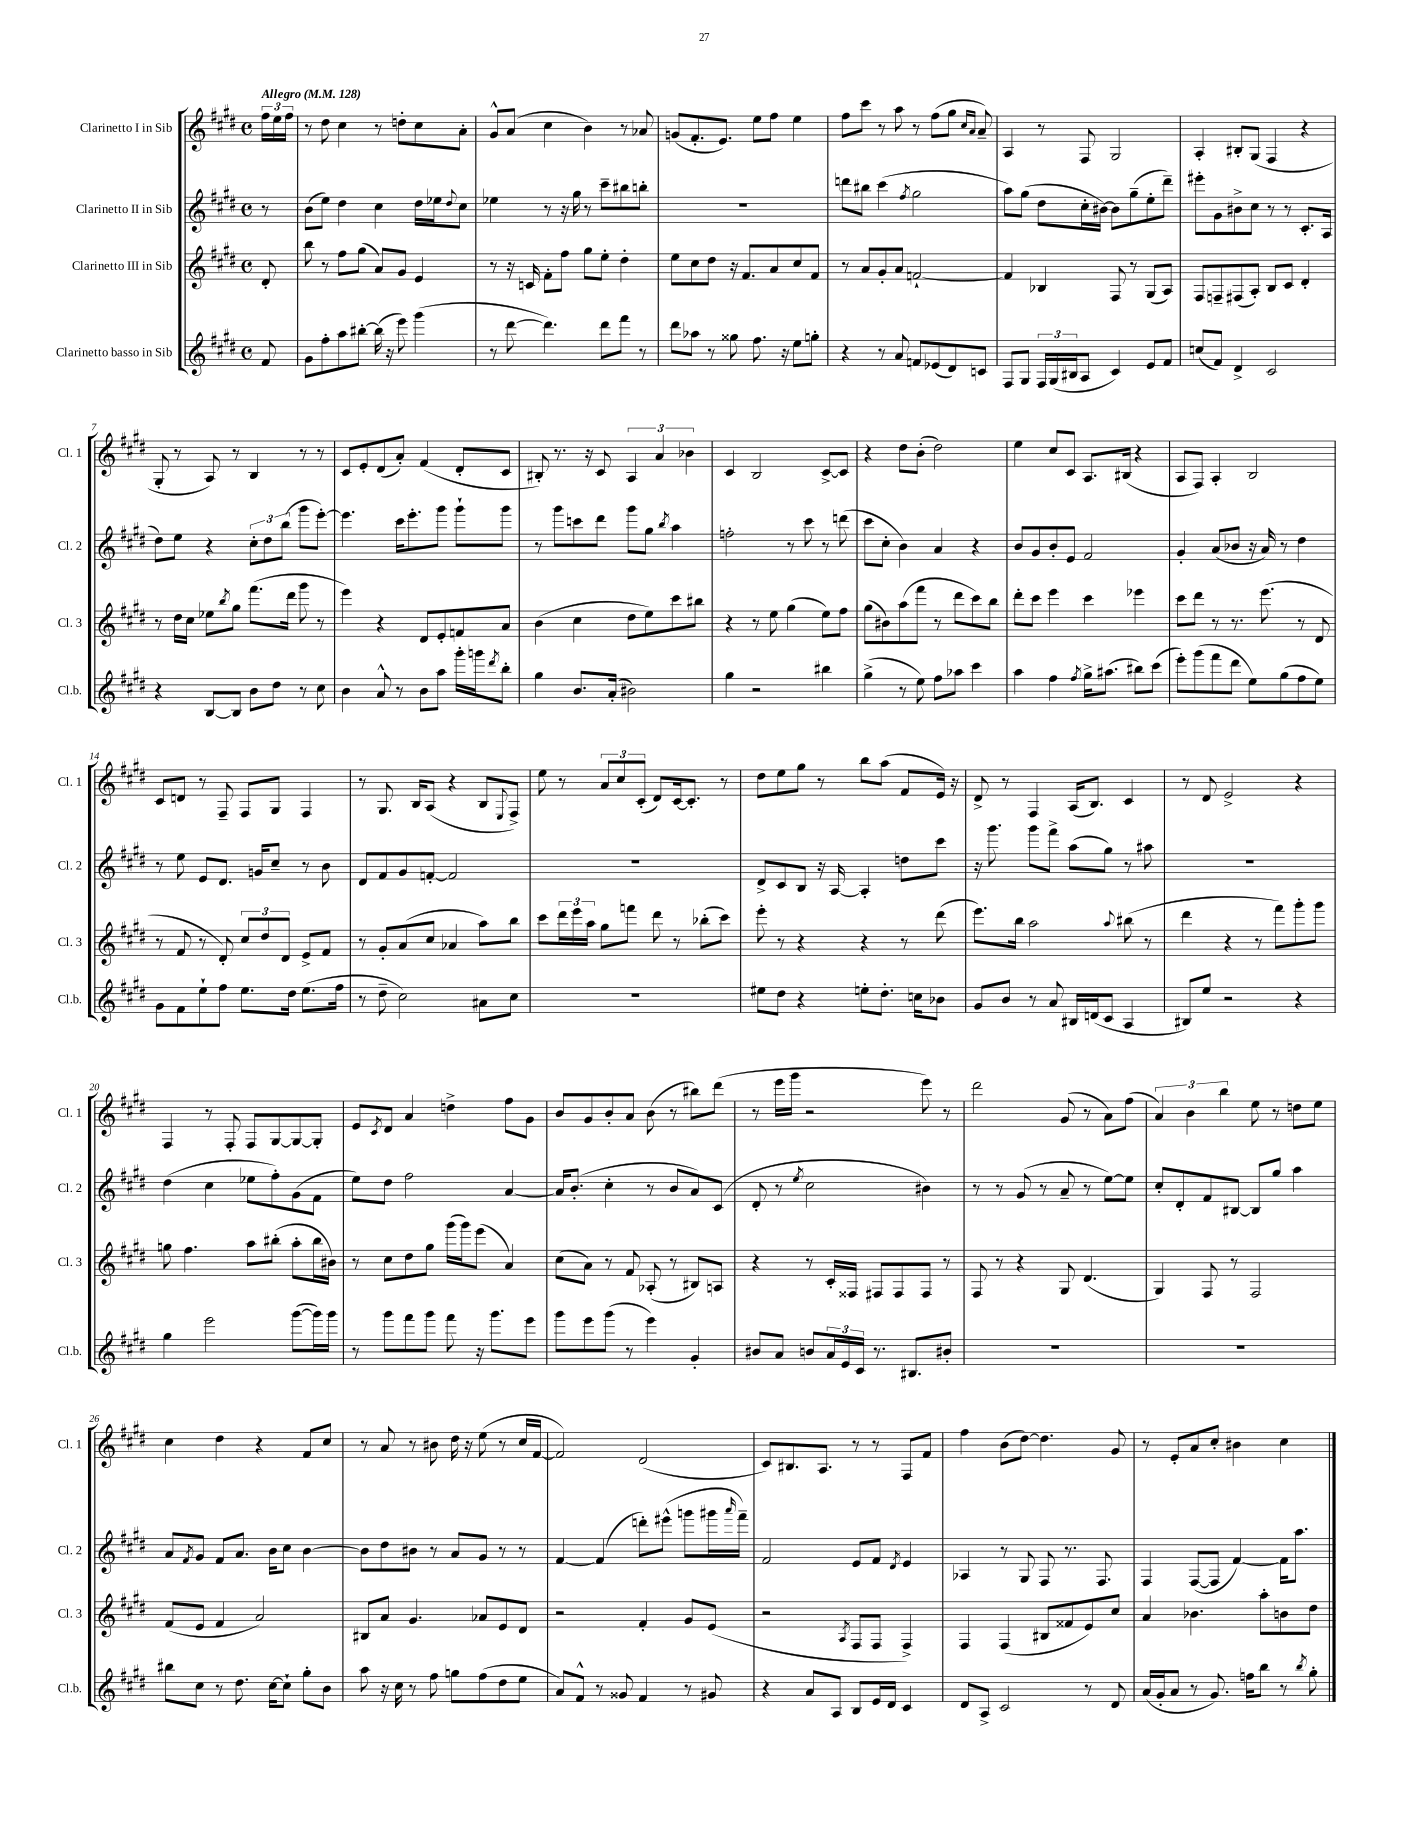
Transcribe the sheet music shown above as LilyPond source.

<<
\new StaffGroup <<
\new Staff = "s0" \with { instrumentName = "Clarinetto I in Sib" shortInstrumentName = "Cl. 1" } {
    \clef treble \key e \major \defaultTimeSignature \time 4/4 \partial 8 \tempo "Allegro" 4 = 128
    \tuplet 3/2 { fis''16 e''16 fis''16 } |
    r8 dis''8 cis''4 r8 d''8-. cis''8 a'8-. |
    gis'8-^ a'8( cis''4 b'4) r8 aes'8 |
    g'8( fis'8.-. e'8.) e''8 fis''8 e''4 |
    fis''8 cis'''8 r8 a''8 r8 fis''8( gis''8 \grace { cis''16 a'16 } a'8--) |
    a4 r8 fis8 gis2 |
    a4-. bis8-. gis8( fis4 r4 |
    gis8-. r8 a8) r8 b4 r8 r8 |
    cis'8 e'8-. dis'8( a'8-.) fis'4( dis'8-. cis'8 |
    bis8-.) r8. r16 cis'8 \tuplet 3/2 { a4 a'4 bes'4 } |
    cis'4 b2 cis'8~-> cis'8 |
    r4 dis''8 b'8-.( dis''2) |
    e''4 cis''8 cis'8 a8. bis16( r4 |
    a8 fis8) a4-. b2 |
    cis'8 d'8 r8 fis8-- fis8 gis8 fis4 |
    r8 gis8. b16 a8( r4 b8 \appoggiatura { e8 } fis8->) |
    e''8 r8 \tuplet 3/2 { a'8 cis''8 cis'8-.( } dis'8) cis'16~ cis'8.-. r8 |
    dis''8 e''8 gis''8 r8 b''8 a''8( fis'8 e'16) r16 |
    dis'8-> r8 fis4 a16( b8.) cis'4 |
    r8 dis'8 e'2-> r4 |
    fis4 r8 fis8-. fis8 gis8~ gis8~ gis8-. |
    e'8 \acciaccatura { cis'8 } dis'8 a'4 d''4-> fis''8 gis'8 |
    b'8 gis'8 b'8-. a'8 b'8( r8 bis''8) dis'''8( |
    r8 e'''16 gis'''16 r2 e'''8) r8 |
    dis'''2 gis'8( r8 a'8) fis''8( |
    \tuplet 3/2 { a'4) b'4 b''4 } e''8 r8 d''8 e''8 |
    cis''4 dis''4 r4 fis'8 cis''8 |
    r8 a'8 r8 bis'8 dis''16 r16 e''8( r8 cis''16 fis'16~ |
    fis'2) dis'2( |
    cis'8) bis8. a8. r8 r8 fis8 fis'8 |
    fis''4 b'8( dis''8~) dis''4. gis'8 |
    r8 e'8-. a'8 cis''8-. bis'4 cis''4 \bar "|." |
}
\new Staff = "s1" \with { instrumentName = "Clarinetto II in Sib" shortInstrumentName = "Cl. 2" } {
    \clef treble \key e \major \defaultTimeSignature \time 4/4 \partial 8
    r8 |
    b'8( e''8) dis''4 cis''4 dis''16 ees''16 \appoggiatura { dis''8 } cis''8 |
    ees''4 r8 r16 gis''16 r8 cis'''8-- bis''8 b''8-. |
    R1 |
    d'''8 bis''8 cis'''4( \acciaccatura { fis''8 } gis''2 |
    a''8) gis''8( dis''8 cis''16-. bis'16~) bis'8 gis''8--( e''8-. dis'''8--) |
    eis'''8-. gis'8 bis'8-> cis''8 r8 r8 cis'8.-. a16( |
    dis''8) e''8 r4 \tuplet 3/2 { cis''8-. dis''8 b''8( } gis'''8 e'''8~-.) |
    e'''4. cis'''16 e'''8.-. gis'''8 gis'''8-! gis'''8 |
    r8 gis'''8 c'''8 dis'''8 gis'''8 gis''8 \acciaccatura { b''8 } a''4 |
    f''2-. r8 cis'''8 r8 d'''8( |
    cis'''8 cis''8-. b'4) a'4 r4 |
    b'8 gis'8 b'8-. e'8 fis'2 |
    gis'4-. a'8( bes'8 r16 a'16) r8 dis''4 |
    r8 e''8 e'8 dis'8. g'16 cis''8-- r8 b'8 |
    dis'8 fis'8 gis'8 f'8~-. f'2 |
    R1 |
    dis'8-> cis'8 b8 r16 a16~ a4-. d''8 cis'''8 |
    r16 gis'''8. gis'''8 fis'''8-> a''8( gis''8) r8 ais''8 |
    R1 |
    dis''4( cis''4 ees''8 fis''8-.) gis'8( fis'8 |
    e''8) dis''8 fis''2 a'4~ |
    a'16 b'8.-.( cis''4-. r8 b'8 a'8) cis'8( |
    dis'8-. r8 \acciaccatura { e''8 } cis''2 bis'4) |
    r8 r8 gis'8( r8 a'8-- r8 e''8~) e''8 |
    cis''8-. dis'8-. fis'8 bis8~ bis8 gis''8 a''4 |
    a'8 \acciaccatura { fis'8 } gis'8 fis'8 a'8. b'16 cis''8 b'4~ |
    b'8 dis''8 bis'8 r8 a'8 gis'8 r8 r8 |
    fis'4~ fis'4( d'''8-.) eis'''8-^( g'''8 gis'''16 \grace { a'''16 } fis'''16--) |
    fis'2 e'8 fis'8 \acciaccatura { dis'8 } e'4 |
    aes4 r8 gis8 fis8 r8. fis8. |
    fis4 fis8~( fis8 fis'4~) fis'16 a''8. \bar "|." |
}
\new Staff = "s2" \with { instrumentName = "Clarinetto III in Sib" shortInstrumentName = "Cl. 3" } {
    \clef treble \key e \major \defaultTimeSignature \time 4/4 \partial 8
    dis'8-. |
    b''8 r8 fis''8 gis''8( a'8) gis'8 e'4 |
    r8 r16 c'16 fis'8-. fis''8 gis''8 e''8-. dis''4-. |
    e''8 cis''8 dis''8 r16 fis'8. a'8 cis''8 fis'8 |
    r8 a'8 gis'8-. a'8 f'2~-! |
    f'4 bes4 fis8 r8 gis8( a8) |
    fis8 f8-- fis8( a8-.) b8 cis'8 dis'4-. |
    r8 dis''16 cis''16 ees''8 \acciaccatura { b''8 } gis''8 fis'''8.( dis'''16 gis'''8 r8 |
    e'''4) r4 dis'8 e'8-. f'8 a'8 |
    b'4( cis''4 dis''8 e''8) cis'''8 bis''8 |
    r4 r8 e''8 gis''4( e''8) fis''8 |
    gis''8( bis'8) a''8( fis'''8 r8 dis'''8 cis'''8) b''8 |
    dis'''8-. cis'''8 e'''4 cis'''4 ees'''4 |
    cis'''8 dis'''8 r8 r8. e'''8.( r8 dis'8 |
    r8 fis'8 r8 dis'8-.) \tuplet 3/2 { cis''8 dis''8 dis'8 } e'8-> fis'8 |
    r8 gis'8-. a'8( cis''8 aes'4 a''8) b''8 |
    cis'''8 \tuplet 3/2 { dis'''16 e'''16 a''16 } gis''8 f'''8 dis'''8 r8 bes''8-.( cis'''8) |
    e'''8-. r8 r4 r4 r8 dis'''8( |
    e'''8.) b''16 a''2 \appoggiatura { a''8 } bis''8( r8 |
    dis'''4 r4 r8 fis'''8) gis'''8-. gis'''8 |
    g''8 fis''4. a''8 bis''8-.( a''8-. bis''16 bis'16) |
    r8 cis''8 dis''8 gis''8 gis'''16( gis'''16) e'''8( a'4) |
    cis''8( a'8) r8 fis'8 aes8-.( r8 bis8) a8 |
    r4 r8 cis'16-. fisis16 fis8 fis8 fis8 r8 |
    fis8 r8 r4 gis8 dis'4.( |
    gis4) fis8 r8 fis2 |
    fis'8( e'8 fis'4 a'2) |
    bis8 a'8 gis'4. aes'8 e'8 dis'8 |
    r2 fis'4-. gis'8 e'8( |
    r2 \acciaccatura { a8 } fis8 fis8 fis4->) |
    fis4 fis4( bis8 fisis'8 e'8) cis''8 |
    a'4 bes'4. a''8-. b'8 dis''8 \bar "|." |
}
\new Staff = "s3" \with { instrumentName = "Clarinetto basso in Sib" shortInstrumentName = "Cl.b." } {
    \clef treble \key e \major \defaultTimeSignature \time 4/4 \partial 8
    fis'8 |
    gis'8 fis''8-. a''8 bis''8~-. bis''16( r16 e'''8) gis'''4( |
    r8 dis'''8~ dis'''4.) dis'''8 fis'''8 r8 |
    dis'''8 aes''8 r8 gisis''8 fis''8. r16 e''8 g''8-. |
    r4 r8 a'8 f'8 ees'8( dis'8) c'8 |
    fis8 gis8 \tuplet 3/2 { fis16 gis16( bis16 } a8 cis'4) e'8 fis'8 |
    c''8( fis'8) dis'4-> cis'2 |
    r4 b8~ b8 b'8 dis''8 r8 cis''8 |
    b'4 a'8-^ r8 b'8 a''8 gis'''16-. g'''16 \acciaccatura { dis'''8 } b''8-. |
    gis''4 b'8. a'16-.( bis'2) |
    gis''4 r2 bis''4 |
    gis''4->( r8 e''8) fis''8 aes''8 cis'''4 |
    a''4 fis''4 \acciaccatura { fis''8 } gis''16-> ais''8.( bis''8) cis'''8( |
    e'''8-.) gis'''8( fis'''8 dis'''8 e''8) gis''8( fis''8 e''8) |
    gis'8 fis'8 e''8-! fis''8 e''8. dis''16 e''8.( fis''16 |
    r8 dis''8-- cis''2) ais'8 cis''8 |
    R1 |
    eis''8 dis''8 r4 e''8-. dis''8.-. c''16 bes'8 |
    gis'8 b'8 r8 a'8 bis16 d'16( cis'8 a4 |
    bis8) e''8 r2 r4 |
    gis''4 e'''2 gis'''8~( gis'''16) gis'''16 |
    r8 gis'''8 fis'''8 gis'''8 fis'''8 r16 gis'''8. e'''8 |
    gis'''8 e'''8 gis'''8( r8 e'''4) gis'4-. |
    bis'8 a'8 b'8 \tuplet 3/2 { a'16 e'16 cis'16 } r8. bis8. bis'8-. |
    R1 |
    R1 |
    bis''8 cis''8 r8 dis''8. cis''16~ cis''8-! gis''8-. b'8 |
    a''8 r16 cis''16 r8 fis''8 g''8 fis''8( dis''8 e''8 |
    a'8) fis'8-^ r8 gisis'8 fis'4 r8 gis'8 |
    r4 a'8 a8 b8 e'16 dis'16 cis'4 |
    dis'8 a8-> cis'2 r8 dis'8 |
    a'16( gis'16-. a'8 r8 gis'8.) f''16 b''8 r8 \acciaccatura { b''8 } gis''8-. \bar "|." |
}
>>
>>
